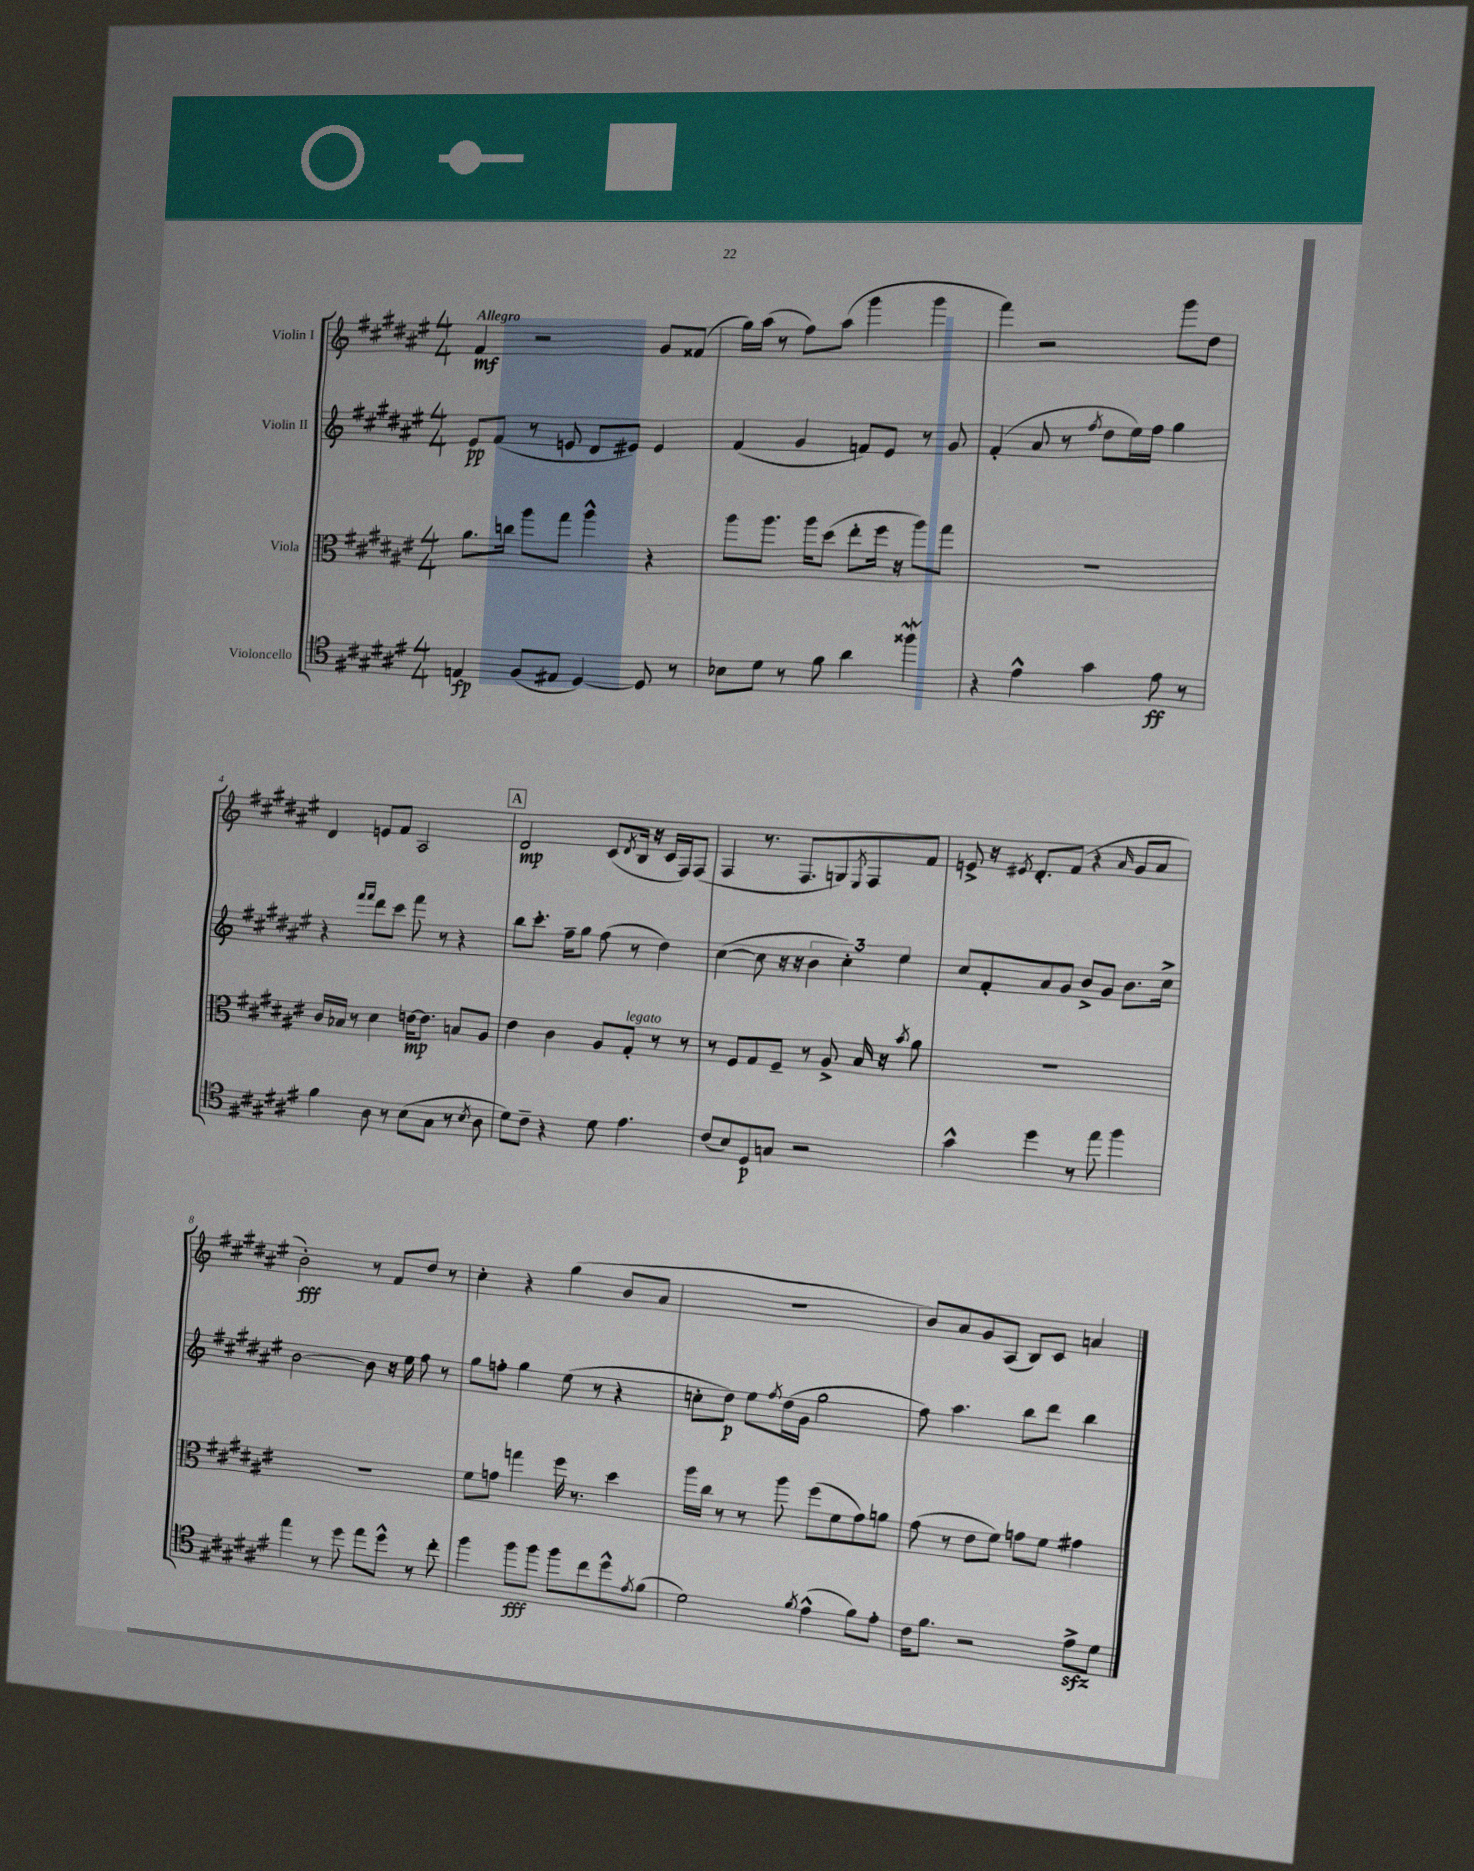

**kern	**dynam	**kern	**dynam	**kern	**dynam	**kern	**dynam
*part4	*part4	*part3	*part3	*part2	*part2	*part1	*part1
*staff4	*staff4	*staff3	*staff3	*staff2	*staff2	*staff1	*staff1
*I"Violoncello	*	*I"Viola	*	*I"Violin II	*	*I"Violin I	*
*clefC4	*	*clefC3	*	*clefG2	*	*clefG2	*
*k[f#c#g#d#a#e#]	*	*k[f#c#g#d#a#e#]	*	*k[f#c#g#d#a#e#]	*	*k[f#c#g#d#a#e#]	*
*M4/4	*	*M4/4	*	*M4/4	*	*M4/4	*
=1	=1	=1	=1	=1	=1	=1	=1
!	!	!	!	!	!	!LO:TX:a:B:t=Allegro	!
4En/	fp	8.a#\L	.	8e#/L	pp	4f#/	mf
.	.	.	.	(8f#/J	.	.	.
.	.	16ccn\Jk	.	.	.	.	.
(8F#/L	.	8aa#\L	.	8r	.	2r	.
8E#X/J	.	8gg#\J	.	8en/	.	.	.
[4D#/)	.	4aa#^^\	.	8d#/L	.	.	.
.	.	.	.	8e#X/J)	.	.	.
8D#/]	.	4r	.	4e#/	.	8g#/L	.
8r	.	.	.	.	.	(8f##X/J	.
=2	=2	=2	=2	=2	=2	=2	=2
8B-X\L	.	8aa#\L	.	(4f#/	.	16gg#\LL)	.
.	.	.	.	.	.	(16aa#\JJ	.
8d#\J	.	8.aa#\J	.	.	.	8r	.
8r	.	.	.	4g#/	.	8ff#\L)	.
.	.	16aa#\KL	.	.	.	.	.
8f#\	.	(8dd#\J	.	.	.	(8aa#\J	.
4a#\	.	8ee#'\L	.	8fn/L)	.	4ggg#\	.
.	.	16ff#\Jk	.	8e#/J	.	.	.
.	.	16r	.	.	.	.	.
4ff##XW\	.	8aa#\L)	.	8r	.	4ggg#\	.
.	.	8gg#\J	.	8g#/	.	.	.
=3	=3	=3	=3	=3	=3	=3	=3
4r	.	1r	.	(4f#'/	.	4fff#\)	.
4e#^^\	.	.	.	8a#/	.	2r	.
.	.	.	.	8r	.	.	.
.	.	.	.	8qff#/	.	.	.
4g#\	.	.	.	8dd#\L	.	.	.
.	.	.	.	16ee#\L)	.	.	.
.	.	.	.	16ff#\JJ	.	.	.
8e#\	ff	.	.	4gg#\	.	8ggg#\L	.
8r	.	.	.	.	.	8dd#\J	.
!!LO:LB:g=z
=4	=4	=4	=4	=4	=4	=4	=4
4f#\	.	16c#/LL	.	4r	.	4d#/	.
.	.	16B-X/JJ	.	.	.	.	.
.	.	8r	.	.	.	.	.
.	.	.	.	16qqfff#/LL	.	.	.
.	.	.	.	16qqfff#/JJ	.	.	.
8A#\	.	4d#\	.	8ddd#\L	.	8en/L	.
8r	.	.	.	8ccc#\J	.	8f#/J	.
(8B\L	.	[16en\KL	mp	8fff#\	.	2A#/	.
.	.	8.e\J]	.	.	.	.	.
8G#\J	.	.	.	8r	.	.	.
8r	.	8Bn/L	.	4r	.	.	.
8qB/	.	.	.	.	.	.	.
8A#\	.	8A#/J	.	.	.	.	.
!!LO:REH:place=s1:t=A
=5	=5	=5	=5	=5	=5	=5	=5
8d#\L)	.	4e#\	.	8bb\L	.	2d#/	mp
8c#~\J	.	.	.	8.ccc#'\J	.	.	.
4r	.	4c#\	.	.	.	.	.
.	.	.	.	16ff#~\KL	.	.	.
.	.	.	.	8gg#\J	.	.	.
8d#\	.	8A#/L	.	(8ff#\	.	(8c#/L	.
.	.	.	.	.	.	8qd#/	.
!	!	!LO:TX:a:i:t=legato	!	!	!	!	!
4.e#\	.	8G#'/J	.	8r	.	16B/Jk	.
.	.	.	.	.	.	16r	.
.	.	8r	.	4dd#\)	.	16c#/LL	.
.	.	.	.	.	.	16F#/J)	.
.	.	8r	.	.	.	(8F#/J	.
=6	=6	=6	=6	=6	=6	=6	=6
(8c#/L	.	8r	.	([4cc#\	.	4F#/	.
8B/)	.	8F#/L	.	.	.	.	.
8D#/	p	8G#/	.	8cc#\]	.	8.r	.
8Gn/J	.	8F#~/J	.	16r	.	.	.
.	.	.	.	16r	.	8.F#/L	.
2r	.	8r	.	6b\	.	.	.
.	.	8A#^/	.	.	.	8Gn/)	.
.	.	.	.	6cc#'\)	.	.	.
.	.	.	.	.	.	8qE#/	.
.	.	16B/	.	.	.	8F#/	.
.	.	16r	.	.	.	.	.
.	.	.	.	6ee#\	.	.	.
.	.	8qb/	.	.	.	.	.
.	.	8a#\	.	.	.	8f#/J	.
=7	=7	=7	=7	=7	=7	=7	=7
4g#^^\	.	1r	.	8cc#/L	.	8en^/	.
.	.	.	.	8f#'/	.	16r	.
.	.	.	.	.	.	8qe#X/	.
.	.	.	.	.	.	8.d#'/L	.
4dd#\	.	.	.	8a#/	.	.	.
.	.	.	.	8g#/J	.	(8f#/J	.
8r	.	.	.	8b^/L	.	4r	.
8ee#\	.	.	.	8g#/J	.	.	.
.	.	.	.	.	.	16qqa#/	.
4ff#\	.	.	.	8.b\L	.	8g#/L	.
.	.	.	.	.	.	8a#/J	.
.	.	.	.	16cc#^\Jk	.	.	.
!!LO:LB:g=z
=8	=8	=8	=8	=8	=8	=8	=8
4ee#\	.	1r	.	[2b\	.	2b'\)	fff
8r	.	.	.	.	.	.	.
8dd#\	.	.	.	.	.	.	.
8ee#\L	.	.	.	8b\]	.	8r	.
8dd#^^\J	.	.	.	16r	.	8f#/L	.
.	.	.	.	16ee#\	.	.	.
8r	.	.	.	8ff#\	.	8dd#/J	.
8cc#'\	.	.	.	8r	.	8r	.
=9	=9	=9	=9	=9	=9	=9	=9
4ff#\	.	8f#\L	.	8gg#\L	.	4cc#'\	.
.	.	8gn\J	.	8ffn'\J	.	.	.
8ff#\L	fff	4ggn\	.	4gg#\	.	4r	.
8ff#\J	.	.	.	.	.	.	.
8ff#\L	.	16ff#\	.	(8ee#\	.	(4gg#\	.
.	.	8.r	.	.	.	.	.
8cc#\	.	.	.	8r	.	.	.
8dd#^^\	.	4dd#\	.	4r	.	8b/L	.
8qe#/	.	.	.	.	.	.	.
(8f#\J	.	.	.	.	.	8a#/J	.
=10	=10	=10	=10	=10	=10	=10	=10
2d#\)	.	16aa#\LL	.	8ccn'\L	.	1r	.
.	.	16cc#\JJ	.	.	.	.	.
.	.	8r	.	8dd#\J)	p	.	.
.	.	8r	.	8ee#\L	.	.	.
.	.	.	.	8qff#/	.	.	.
.	.	8aa#\	.	(16dd#\L	.	.	.
.	.	.	.	16g#\JJ	.	.	.
8qf#/	.	.	.	.	.	.	.
(4e#^^\	.	(8ff#\L	.	2gg#\	.	.	.
.	.	8f#\	.	.	.	.	.
8f#\L)	.	8g#\)	.	.	.	.	.
8e#'\J	.	8an\J	.	.	.	.	.
=11	=11	=11	=11	=11	=11	=11	=11
16c#\KL	.	(8g#\	.	8ff#\)	.	8b/L)	.
8.f#\J	.	.	.	.	.	.	.
.	.	8r	.	4.aa#\	.	8a#/	.
2r	.	8e#\L	.	.	.	8g#/	.
.	.	8f#\J)	.	.	.	(8A#/J	.
.	.	8gn\L	.	8bb\L	.	8B/L)	.
.	.	8f#\J	.	8ddd#\J	.	8c#/J	.
8e#zz^\L	.	4g#X\	.	4bb\	.	4an/	.
8d#\J	.	.	.	.	.	.	.
==	==	==	==	==	==	==	==
*-	*-	*-	*-	*-	*-	*-	*-
